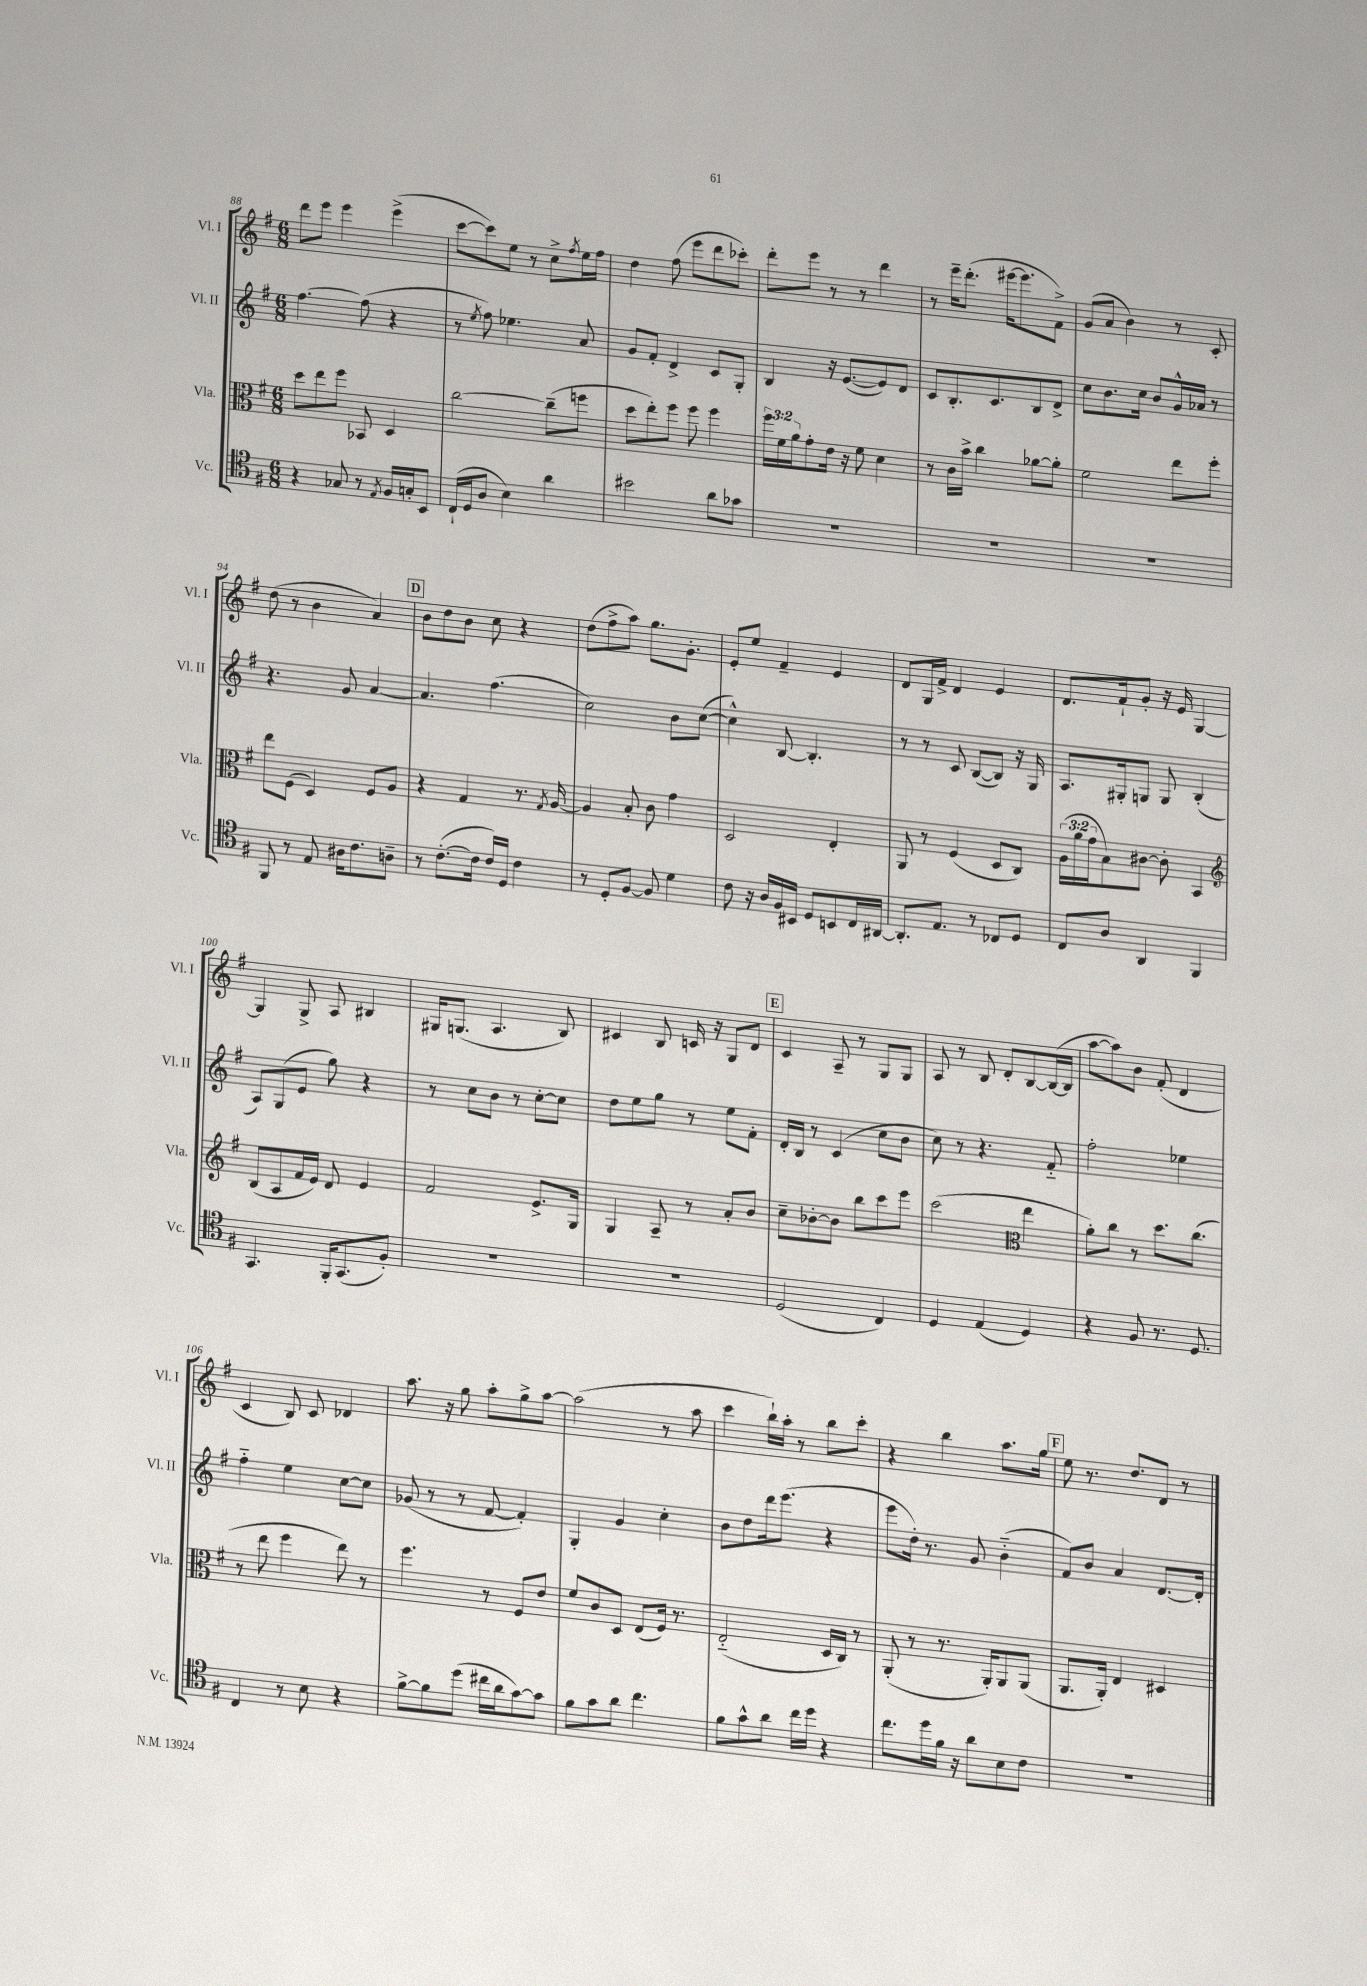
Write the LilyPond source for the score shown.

<<
\new StaffGroup <<
\new Staff = "s0" \with { instrumentName = "Vl. I" shortInstrumentName = "Vl. I" } {
    \clef treble \key g \major \numericTimeSignature \time 6/8
    d'''8 e'''8 e'''4 e'''4->( |
    c'''8~ c'''8) e''8 r8 c''8-> \acciaccatura { fis''8 } e''16 fis''16 |
    d''4 fis''8( e'''8 d'''8 ces'''8-.) |
    d'''8-. e'''8 r8 r8 d'''4 |
    r8 e'''16-- d'''8.-.( eis'''16~ eis'''8. fis'8->) |
    g'8( a'8 b'4) r8 c'8-. |
    d''8( r8 b'4 a'4) |
    \mark \markup { \box "D" } b'8 d''8 b'8 c''8 r4 |
    d''8( fis''8-> a''8) g''8. g'8.-. |
    e'8-. e''8 fis'4-- e'4 |
    d'8 g16 fis'16-> d'4 e'4 |
    d'8. fis'16-! g'8-. r16 e'16 g4~ |
    g4 g8-> a8 bis4 |
    gis16 g8.( a4. b8) |
    cis'4 b8 c'16 r16 g8 d'8 |
    \mark \markup { \box "E" } c'4 a8-- r8 g8 g8 |
    a8 r8 b8 d'8-. b8~ b16~( b16 |
    a''8~ a''8) b'8 fis'8-.( d'4 |
    c'4 b8) c'8 des'4 |
    a''8. r16 g''8 a''8-. g''8-> a''8~ |
    a''2( r8 a''8 |
    c'''4 b''16-!) a''16-. r8 b''8 c'''8-. |
    r4 b''4 a''8. g''16 |
    \mark \markup { \box "F" } e''8 r8. d''8. d'8 r8 \bar "|." |
}
\new Staff = "s1" \with { instrumentName = "Vl. II" shortInstrumentName = "Vl. II" } {
    \clef treble \key g \major \numericTimeSignature \time 6/8
    fis''4.~ fis''8( r4 |
    r8 \acciaccatura { e''8 } fis''8) ees''4. a'8 |
    g'8 fis'8-. d'4-> c'8 g8-. |
    b4 r16 e'8.~( e'8) d'8 |
    c'8 b8.-. c'8. b8 d'8-> |
    c''8 b'8. c''16 b'8 g'16-^ aes'16 r8 |
    r4. g'8 a'4~ |
    \mark \markup { \box "D" } a'4. fis''4.( |
    c''2) b'8 c''8~( |
    c''4-^) b8~ b4.-. |
    r8 r8 c'8 b8~( b8) r16 g16 |
    a8. gis16-. g8 g8 b4-.( |
    a8) g8( e'8 g''8) r4 |
    r8 c''8 b'8 r8 c''8~-. c''8 |
    d''8 e''8 g''8 r8 e''8 fis'8-. |
    \mark \markup { \box "E" } d'16-. b16 r8 c'4( c''8 b'8 |
    c''8) r8 r4. fis'8-_ |
    fis''2-. ees''4 |
    fis''4-_ e''4 c''8~ c''8 |
    ges'8( r8 r8 fis'8~ fis'4-.) |
    g4-. g'4 c''4-. |
    b'8 d''8 d'''16 e'''8.( r4 |
    e'''8 d''16-.) r8. g'8 b'4-_( |
    \mark \markup { \box "F" } fis'8) b'8 a'4 d'8.~ d'16-. \bar "|." |
}
\new Staff = "s2" \with { instrumentName = "Vla." shortInstrumentName = "Vla." } {
    \clef alto \key g \major \numericTimeSignature \time 6/8 \override Staff.TupletNumber.text = #tuplet-number::calc-fraction-text
    d''8 e''8 fis''8 bes,8 d4 |
    c''2~ c''8--( f''8 |
    d''8 e''8-.) fis''8 fis''8 fis''4 |
    \tuplet 3/2 { fis''16 fis'16 a'16 } g'8-. e'16 r16 fis'8 d'4 |
    r8 c'16 b'16-> c''4 aes'8~ aes'8-. |
    fis'2 e''8 fis''8-. |
    e''8 fis8( d4) fis8 a8 |
    \mark \markup { \box "D" } r4 g4 r8. \acciaccatura { g8 } a16~ |
    a4 b8-. c'8 g'4 |
    d2 e4-. |
    a,8 r8 fis4( d8 c8) |
    \tuplet 3/2 { a16( a'16 g'16 } b8) cis'8~ cis'8-. b,4 |
    \clef treble b8( a8 fis'16 e'16) d'8 e'4 |
    fis'2 e'8.-> g16 |
    g4 a8-- r8 a'8-. b'8 |
    \mark \markup { \box "E" } c''8-- bes'8~-. bes'8 b''8 c'''8 e'''8 |
    c'''2( \clef alto e''4 |
    a'8-.) c''8 r8 d''8. c''8.( |
    r8 e''8 fis''4 e''8) r8 |
    fis''4. r8 fis8 e'8 |
    fis'8 c'8 d8 e8( fis16) r8. |
    e2-_( d16 c16) r8 |
    a,8-.( r8 r8. a,16-.) a,8 a,8( |
    \mark \markup { \box "F" } a,8. a,16-.) e4 dis4 \bar "|." |
}
\new Staff = "s3" \with { instrumentName = "Vc." shortInstrumentName = "Vc." } {
    \clef tenor \key g \major \numericTimeSignature \time 6/8
    r4 ges8 r8 \acciaccatura { e8 } fis16 g16-. b,8 |
    c16-!( d16 a8 b4) a'4 |
    bis'2 a'8 ges'8 |
    R2. |
    R2. |
    R2. |
    fis,8 r8 e8 ais16 c'8. a8-- |
    \mark \markup { \box "D" } r8 c'8.~-.( c'16 c'16) d16 c'4 |
    r8 d8-. fis8~ fis8 d'4 |
    c'8 r16 a16 fis16 bis,16 d8 b,8 c16 ais,16~ |
    ais,8.-. e8. r8 ces8 d8 |
    c8 a8 a,4 fis,4 |
    g,4. fis,16-. g,8.( fis8-.) |
    R2. |
    R2. |
    \mark \markup { \box "E" } d2( c4) |
    d4 e4( d4) |
    r4 fis8 r8. d8. |
    c4 r8 b8 r4 |
    fis'8~-> fis'8 d''8( cis''16 a'16 g'8~) g'8 |
    fis'8 g'8 a'8 c''4. |
    fis'8 g'8-^ a'8 c''16 d''16 r4 |
    c''8. d''16 fis'16 r16 a'8 b8 c'8 |
    \mark \markup { \box "F" } R2. \bar "|." |
}
>>
>>
\layout { \context { \Score currentBarNumber = #88 } }
